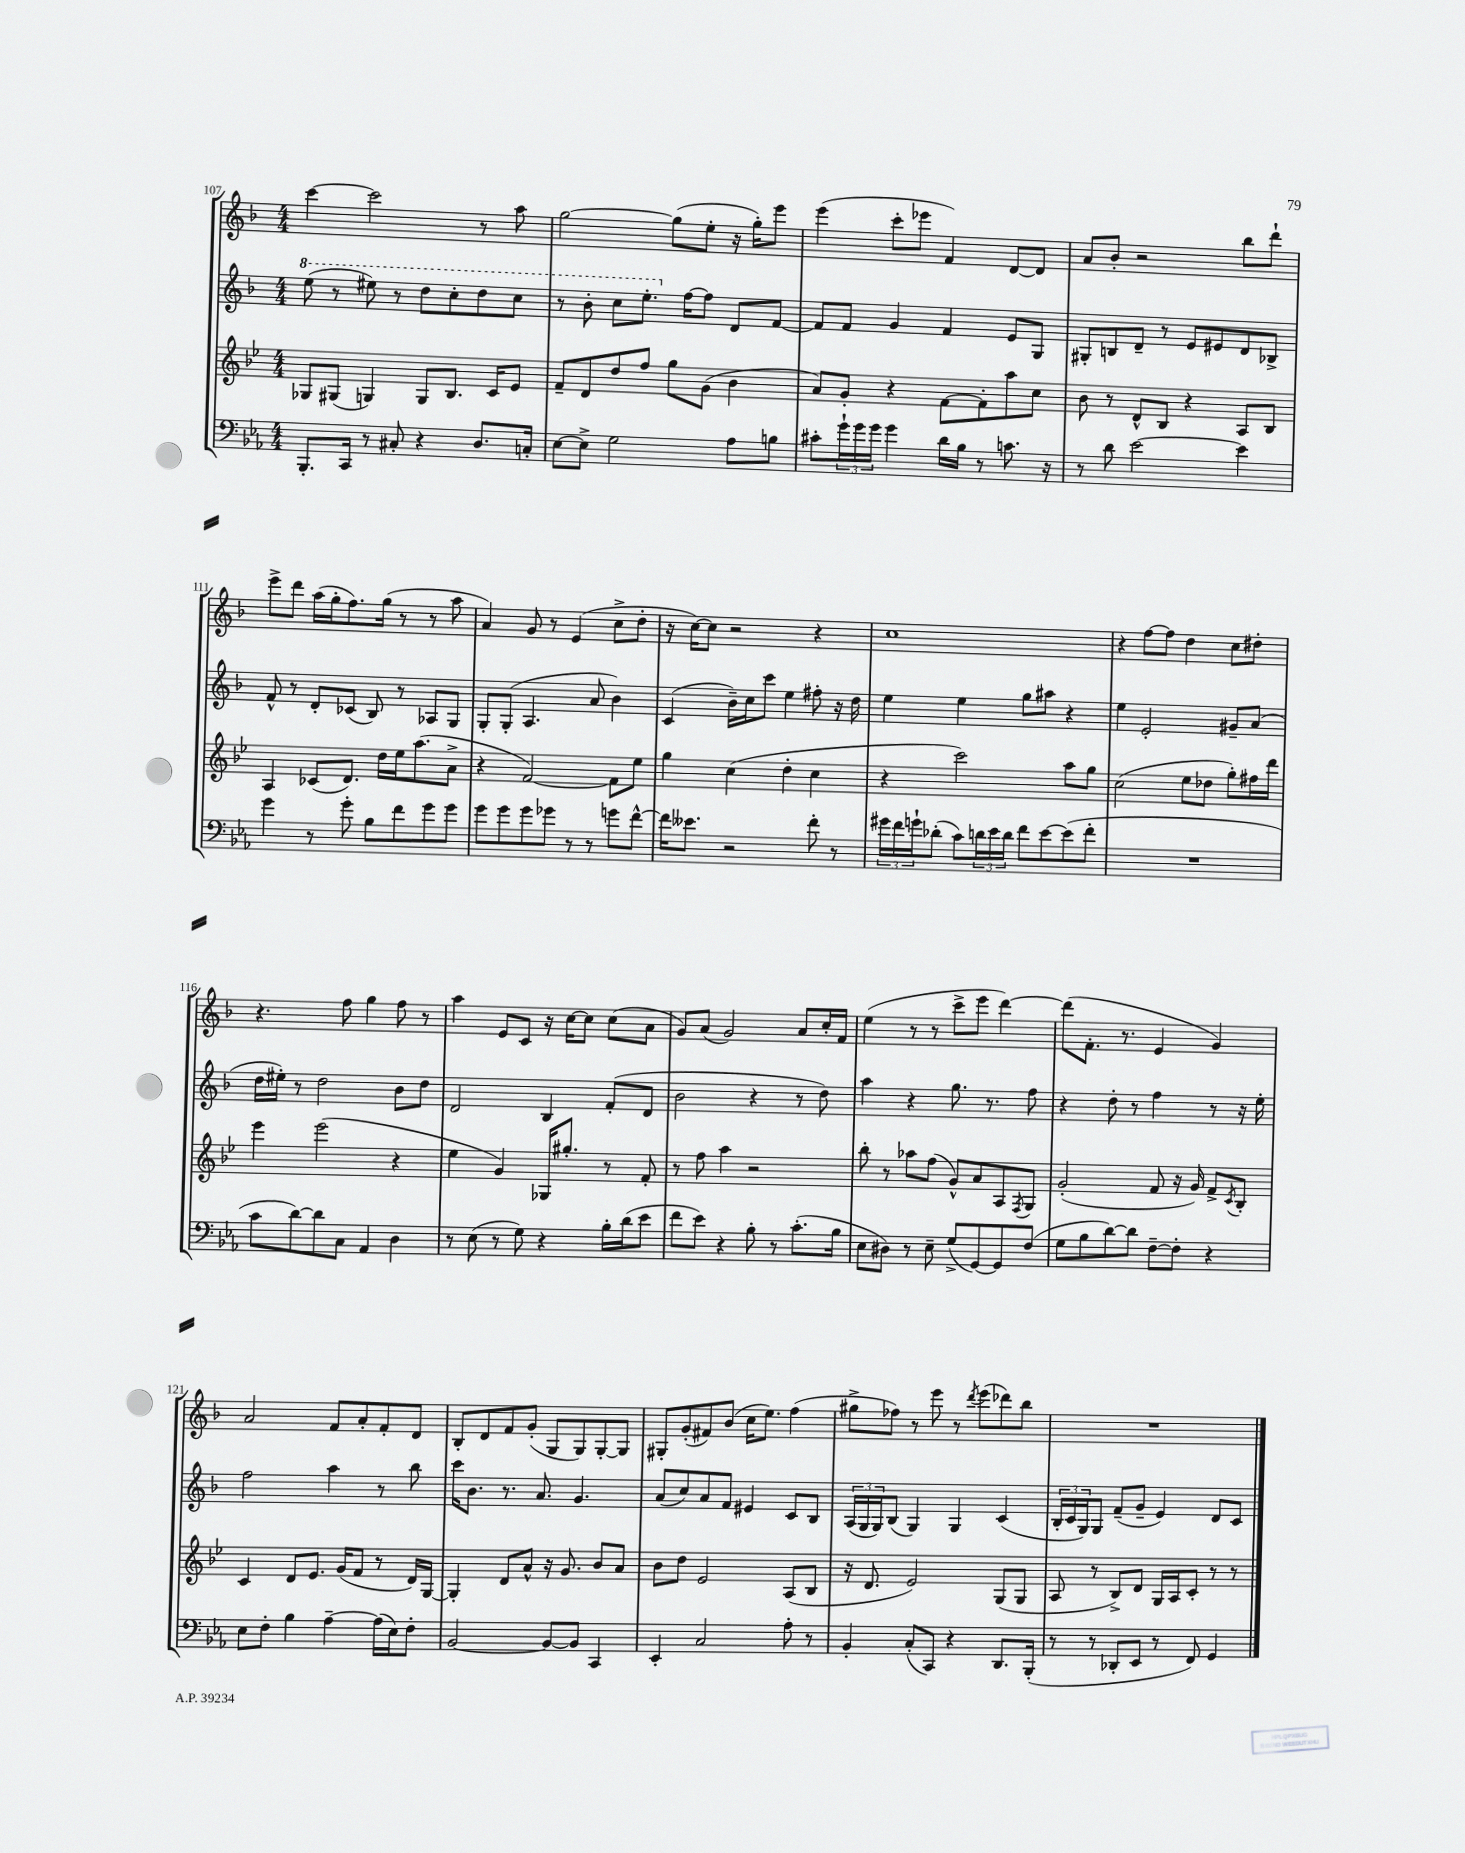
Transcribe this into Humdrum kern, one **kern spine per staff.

**kern	**kern	**kern	**kern
*staff4	*staff3	*staff2	*staff1
*clefF4	*clefG2	*clefG2	*clefG2
*k[b-e-a-]	*k[b-e-]	*k[b-]	*k[b-]
*M4/4	*M4/4	*M4/4	*M4/4
8.BBB-'	8G-	(8eee	[4ccc
.	(8G#	8r	.
16CC	.	.	.
8r	4G)	8eee#)	2ccc]
8C#'	.	8r	.
4r	8G	8ddd	.
.	8.B-	8ccc'	.
8.D	.	8ddd	8r
.	16c	.	.
.	8e-	8ccc	8aa
16C'	.	.	.
=	=	=	=
[8E-	8f~	8r	[2gg
8E-^]	8d	8bb-'	.
2G	8dd	8ccc	.
.	8ff	8.eee'	.
.	8gg	.	(8gg]
.	.	[16ff	.
.	(8g	8ff]	8ee'
8A-	4b-	8d	16r
.	.	.	16gg')
8B	.	[8f	8eee
=	=	=	=
8c#'	8a)	8f]	(4eee
24g`	8g'	8f	.
24g	.	.	.
24g	.	.	.
4g	4r	4g	8ccc'
.	.	.	8eee-
16d	[8f	4f	4f)
16B-	.	.	.
8r	8f']	.	.
8.c	8aa	8e	[8d
.	8cc	8G	8d]
16r	.	.	.
=	=	=	=
8r	8b-	8G#'	8a
8d	8r	8B	8b-'
[2e-	8d^^	8d~	2r
.	8B-	8r	.
.	4r	8e	.
.	.	8e#	.
4e-]	8A	8d	8bb-
.	8B-	8B-^	8ddd`
=	=	=	=
4g	4A	8f^^	8eee^
.	.	8r	8ddd
8r	(8c-	8d'	(16aa
.	.	.	16gg'
8g'	8.d)	(8c-	8.ff)
8B-	.	8B-)	.
.	16dd	.	(16gg
8f	16ee-	8r	8r
.	(8.aa	.	.
8g	.	8A-	8r
8g	8a^	8G	8aa
=	=	=	=
8g	4r	8G'	4a)
8g	.	(8G'	.
8g	[2f)	4.A	8g
8g-	.	.	8r
8r	.	.	(4e
8r	.	8a	.
8g	8f]	4b-)	8cc^
[8f^^	8ee-	.	8dd'
=	=	=	=
16f]	4gg	(4c	16r
8.e--	.	.	[16cc)
.	.	.	8cc]
2r	(4cc	16b-~)	2r
.	.	16cc	.
.	.	8ccc	.
.	4dd'	4ee	.
8f'	4cc	8ff#'	4r
8r	.	16r	.
.	.	16dd	.
=	=	=	=
24g#	4r	4ee	1cc
24f	.	.	.
24g`	.	.	.
(8d-'	.	.	.
8c)	2ccc)	4ee	.
24d	.	.	.
24e-	.	.	.
24d	.	.	.
8f	.	8gg	.
[8e-	.	8aa#	.
(8e-]	8aa	4r	.
8f'	8gg	.	.
=	=	=	=
1r	(2cc	4ee	4r
.	.	2e'	[8ff
.	.	.	8ff]
.	8ee-	.	4dd
.	8dd-	.	.
.	8gg')	8g#~	8cc
.	16ff#	(8a	8dd#'
.	16ddd	.	.
=	=	=	=
8c	4eee-	16dd	4.r
.	.	16ee#')	.
[8d)	.	8r	.
8d]	(2eee-	2dd	.
8C	.	.	8ff
4AA-	.	.	4gg
4D	4r	8b-	8ff
.	.	8dd	8r
=	=	=	=
8r	4ee-	2d	4aa
(8E-	.	.	.
8r	4g)	.	8e
8G)	.	.	8c
4r	16G-	4B-	16r
.	8.gg#'	.	[16cc
.	.	.	8cc]
16B-'	8r	(8f'	(8cc
(16d	.	.	.
8e-	8f'	8d	8a
=	=	=	=
8f	8r	2b-	8g)
8e-)	8ff	.	(8a
4r	4aa	.	2g)
8B-'	2r	4r	.
8r	.	.	.
(8.c'	.	8r	8a
.	.	8dd)	16cc'
16B-	.	.	16f
=	=	=	=
8E-	8bb-'	4aa	(4ee
8D#)	8r	.	.
8r	8aa-	4r	8r
8E-~	(8ff	.	8r
(8G^	8g^^)	8.gg	8ccc^
[8GG)	8a	.	8eee
.	.	8.r	.
8GG]	8A	.	[4ddd)
.	8qF	.	.
(8F	8G	8ff	.
=	=	=	=
8G	(2g'	4r	(8ddd]
8B-	.	.	8.f'
[8d)	.	8dd'	.
.	.	.	8.r
8d]	.	8r	.
[8F~	8f	4ff	4e
8F']	16r	.	.
.	16g)	.	.
4r	8f^	8r	4g)
.	8qc	.	.
.	8B-'	16r	.
.	.	16ee'	.
=	=	=	=
8E-	4c	2ff	2a
8F'	.	.	.
4B-	8d	.	.
.	8.e-	.	.
[4A-~	.	4aa	8f
.	(16g	.	.
.	8f	.	8a'
(16A-]	8r	8r	8f'
16E-)	.	.	.
8F'	16d)	8bb-	8d
.	[16G	.	.
=	=	=	=
[2BB-	4G']	16ccc	8B-'
.	.	8.b-	.
.	.	.	8d
.	8d	8.r	8f
.	8a^^	.	(8g'
.	.	8.a	.
8BB-_	16r	.	8G
.	8.g	.	.
8BB-]	.	4.g	8G)
4CC	8b-	.	[8G'
.	8a	.	8G]
=	=	=	=
4EE-'	8b-	(8a	8G#'
.	8dd	8cc)	(8g'
2C	2e-	8a	8f#)
.	.	8f	(8b-
.	.	4e#	16cc
.	.	.	8.ee)
8A-'	(8A	8c	(4ff
8r	8B-	8B-	.
=	=	=	=
4BB-'	16r	(24A	8gg#^
.	.	24G	.
.	8.d	.	.
.	.	24G)	.
.	.	(8B-	8ff-)
(8C'	2e-)	4G)	8r
8CC)	.	.	8eee
4r	.	4G	8r
.	.	.	8qddd
.	.	.	(8eee
8.DD	(8G	(4c	8ddd-)
.	8G	.	8bb-
(16BBB-'	.	.	.
=	=	=	=
8r	8A	24B-'	1r
.	.	24c	.
.	.	24G)	.
8r	8r	8G	.
8DD-'	8B-^)	(8f~	.
8EE-	8d	8g~	.
8r	16G	4e)	.
.	16A	.	.
8FF)	8c'	.	.
4GG	8r	8d	.
.	8r	8c	.
==	==	==	==
*-	*-	*-	*-
